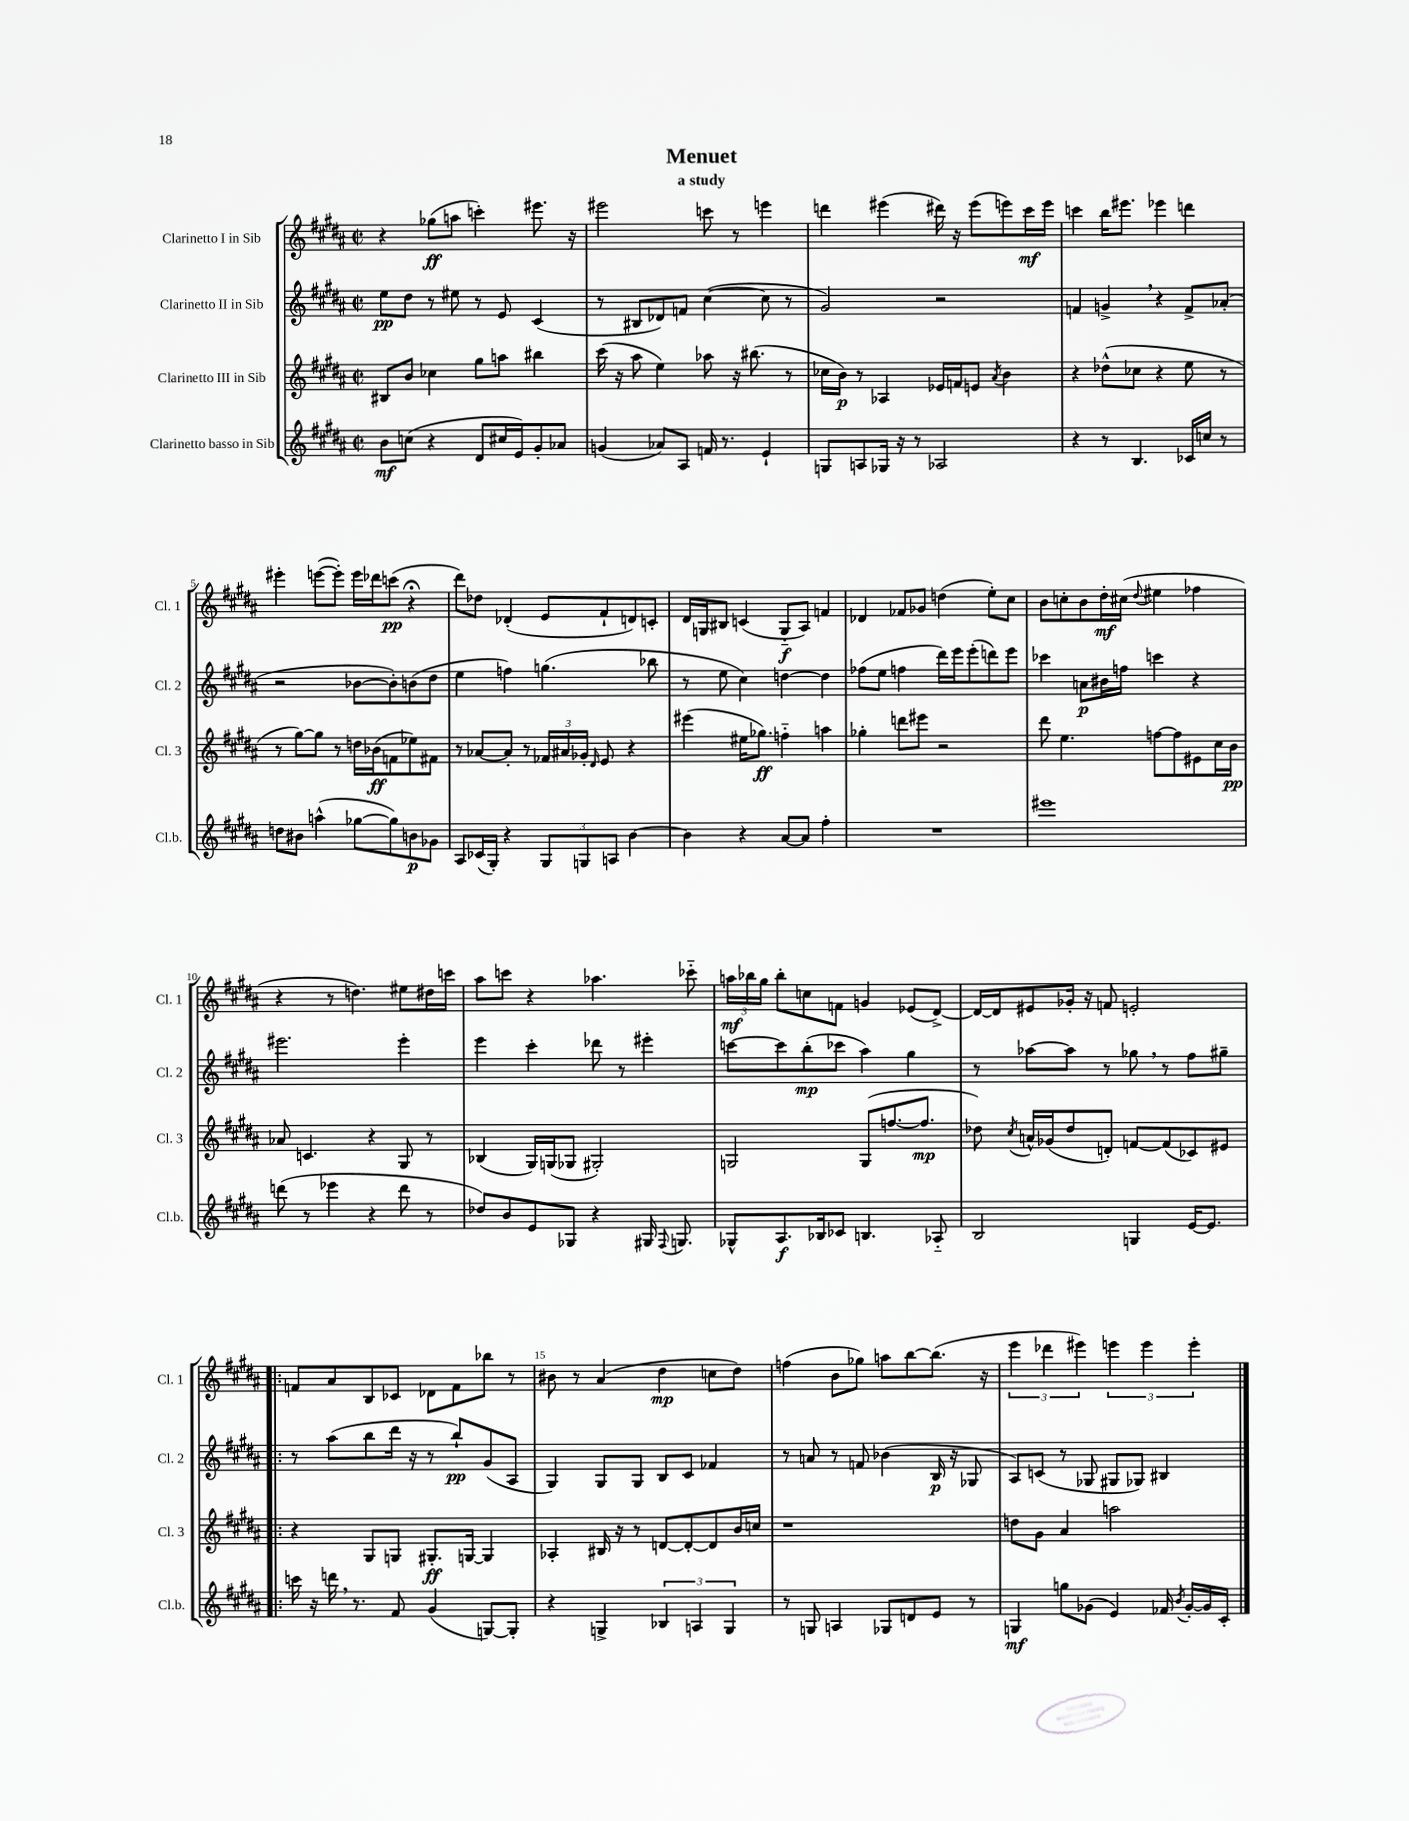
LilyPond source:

\header { title = "Menuet" subtitle = "a study" }
<<
\new StaffGroup <<
\new Staff = "s0" \with { instrumentName = "Clarinetto I in Sib" shortInstrumentName = "Cl. 1" } {
    \clef treble \key b \major \defaultTimeSignature \time 2/2
    \autoBeamOff r4 ges''8[\ff( a''8] c'''4-.) eis'''8. r16 |
    eis'''2 c'''8 r8 e'''4 |
    d'''4 eis'''4( dis'''16) r16 eis'''8[( e'''8) cis'''16\mf e'''16] |
    c'''4 b''16[ eis'''8.] ees'''4 d'''4 |
    eis'''4-. e'''8[~( e'''8]-.) e'''16[ des'''16 c'''8]\pp( r4\fermata |
    dis'''8[) des''8] des'4-.( e'8[ fis'8-! d'8) c'8]-. |
    dis'16[ g16 bis8] c'4( g8[-_\f ais8]) f'4 |
    des'4 fes'8[ ges'8] d''4( e''8[-.) cis''8] |
    b'8[ c''8-. b'8 dis''16-.\mf cis''16]( \appoggiatura { dis''8 } eis''4 fes''4 |
    r4 r8 d''4.) eis''8[ dis''16 c'''16] |
    ais''8[ c'''8] r4 aes''4. ces'''8-_ |
    \tuplet 3/2 { a''16[\mf bes''16 gis''16] } bes''8[-. c''8 f'8] g'4 ees'8[( dis'8]~->) |
    dis'16[~ dis'16 eis'8 ges'16]-. r16 f'8 e'2-. |
    \bar ".|:" f'8[ ais'8 b8 ces'8] des'8[ f'8 bes''8] r8 |
    bis'8 r8 ais'4( dis''4\mp c''8[ dis''8]) |
    f''4( b'8[ ges''8]) a''8[ b''8~ b''8.]( r16 |
    \tuplet 3/2 { e'''4 des'''4 eis'''4) } \tuplet 3/2 { e'''4 e'''4 e'''4-. } \bar "|." |
}
\new Staff = "s1" \with { instrumentName = "Clarinetto II in Sib" shortInstrumentName = "Cl. 2" } {
    \clef treble \key b \major \defaultTimeSignature \time 2/2
    \autoBeamOff e''8[\pp dis''8] r8 eis''8 r8 e'8 cis'4( |
    r8 bis8[ des'8) f'8] cis''4~( cis''8 r8 |
    gis'2) r2 |
    f'4 g'4-> \breathe r4 f'8[-> aes'8]-.( |
    r2 bes'8[~ bes'8-.) b'8( dis''8] |
    e''4 f''4) g''4.( bes''8 |
    r8 e''8 cis''4) d''4~ d''4 |
    fes''8[( e''8] f''4 dis'''16[) e'''16 e'''8-.( d'''8) e'''8] |
    ces'''4 a'8[\p bis'16 f''16] c'''4 r4 |
    eis'''2. eis'''4-. |
    e'''4 cis'''4-. des'''8 r8 eis'''4-. |
    c'''8[~ c'''8 b''8-.\mp( ces'''8] ais''4) gis''4 |
    r8 aes''8[~ aes''8] r8 ges''8 \breathe r8 fis''8[ gis''8]-- |
    \bar ".|:" r8 ais''8[( b''8 dis'''16] r16 r8 b''8[-!\pp) gis'8( ais8] |
    gis4) gis8[ gis8] b8[ cis'8] fes'4 |
    r8 a'8 r8 f'8 bes'4( b16\p r16 ges8 |
    ais8[) c'8]( r8 ges8 gis8[ ges8]) bis4 \bar "|." |
}
\new Staff = "s2" \with { instrumentName = "Clarinetto III in Sib" shortInstrumentName = "Cl. 3" } {
    \clef treble \key b \major \defaultTimeSignature \time 2/2
    \autoBeamOff bis8[ b'8] ces''4 gis''8[ a''8] bis''4 |
    cis'''16( r16 ais''8 e''4) aes''8 r16 bis''8.( r8 |
    ces''16[ b'16]\p) r8 aes4 ees'16[ f'16 e'8] \acciaccatura { ais'8 } b'4 |
    r4 des''8[-^( ces''8] r4 e''8 r8 |
    r8 gis''8[~) gis''8] r8 d''16[ bes'16\ff( f'8 ees''8) fis'8] |
    r8 aes'8[~ aes'8]-. r8 \tuplet 3/2 { fes'16[ ais'16 ges'16]-. } \grace { dis'16 } e'8 r4 |
    eis'''4( eis''16[ ges''8.]\ff) f''4-_ a''4 |
    ges''4-. d'''8[ eis'''8] r2 |
    dis'''8 e''4. f''8[~ f''8 eis'8 cis''16 b'16]\pp |
    aes'8 c'4. r4 gis8 r8 |
    bes4( gis16[) g16( ges8] gis2-.) |
    g2 g8[( f''8.~ f''8.]\mp |
    des''8) \acciaccatura { cis''8 } a'16[-^ ges'16( des''8 d'8]-.) f'8[~ f'8( ces'8) eis'8] |
    \bar ".|:" r4 gis8[ g8] gis8.[-.\ff g16]~ g4 |
    aes4-. bis16 r16 r8 d'8[~ d'8~-. d'8 b'16 c''16] |
    r1 |
    d''8[ gis'8] ais'4 a''2 \bar "|." |
}
\new Staff = "s3" \with { instrumentName = "Clarinetto basso in Sib" shortInstrumentName = "Cl.b." } {
    \clef treble \key b \major \defaultTimeSignature \time 2/2
    \autoBeamOff b'8[\mf c''8]( r4 dis'8[ cis''16 e'16) gis'8-. aes'8] |
    g'4( aes'8[) ais8] f'16 r8. e'4-! |
    g8[ a8 ges16] r16 r8 aes2 |
    r4 r8 b4. ces'16[ c''16] r8 |
    d''8[ bis'8] a''4-^( ges''8[~ ges''8) b'8\p ges'8] |
    ais8[ ces'16( gis16]-.) r4 \tuplet 3/2 { gis8[ g8 a8] } b'4~ |
    b'4 r4 ais'8[~ ais'8] fis''4-. |
    R1 |
    eis'''1 |
    d'''8( r8 ees'''4 r4 d'''8 r8 |
    des''8[) b'8 e'8 ges8] r4 gis16 \appoggiatura { fis8 } g8. |
    ges8[-^ ais8.\f bes16 ces'8] b4. aes8-_ |
    b2 g4 e'16[~ e'8.] |
    \bar ".|:" c'''16 r16 d'''16 \breathe r8. fis'8 gis'4( g8[~) g8]-. |
    r4 g4-> \tuplet 3/2 { bes4 a4 g4 } |
    r8 g8 a4 ges8[ d'8 e'8] r8 |
    g4\mf g''8[ ges'8]( e'4) fes'16 \acciaccatura { b'8 } ges'16[~-. ges'16 cis'16]-. \bar "|." |
}
>>
>>
\layout { \context { \Score \override BarNumber.break-visibility = ##(#f #t #t) barNumberVisibility = #(every-nth-bar-number-visible 5) } }
